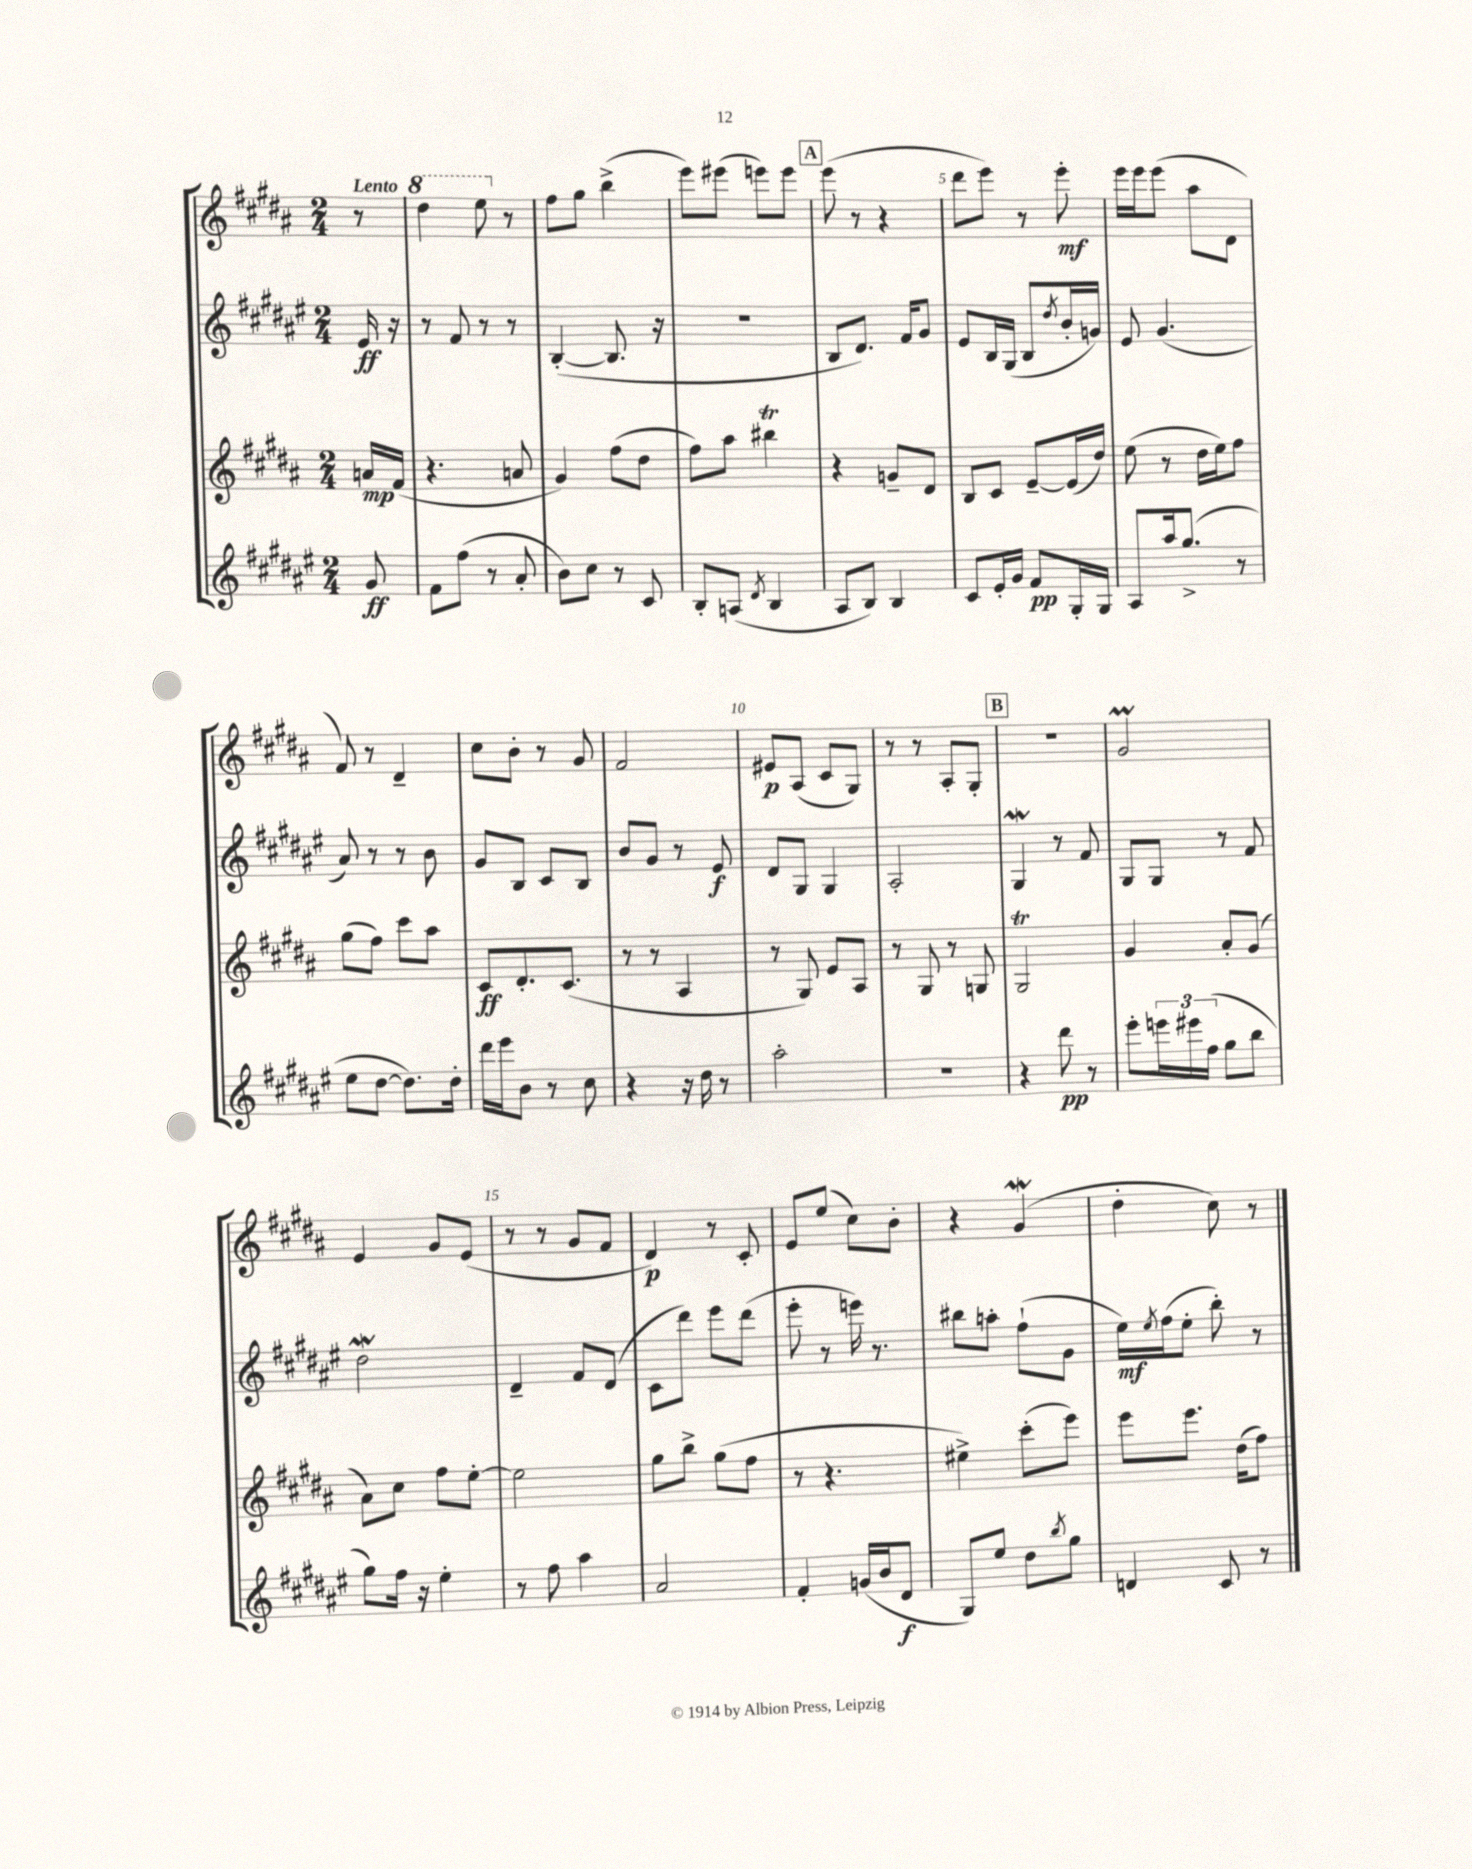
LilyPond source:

<<
\new StaffGroup <<
\new Staff = "s0" {
    \clef treble \key b \major \numericTimeSignature \time 2/4 \partial 8 \tempo "Lento"
    r8 |
    \ottava #1 dis'''4 e'''8 \ottava #0 r8 |
    fis''8 gis''8 b''4->( |
    e'''8) eis'''8( e'''8) e'''8 |
    \mark \markup { \box "A" } e'''8( r8 r4 |
    dis'''8 e'''8) r8 e'''8-.\mf |
    e'''16 e'''16 e'''8( ais''8 dis'8 |
    fis'8) r8 dis'4-- |
    cis''8 b'8-. r8 gis'8 |
    fis'2 |
    eis'8\p ais8( cis'8 gis8) |
    r8 r8 ais8-. gis8-. |
    \mark \markup { \box "B" } r2 |
    gis'2\prall |
    e'4 gis'8 e'8( |
    r8 r8 gis'8 fis'8 |
    dis'4\p) r8 cis'8-. |
    e'8 e''8( cis''8) b'8-. |
    r4 gis'4\mordent( |
    dis''4-. cis''8) r8 \bar "|." |
}
\new Staff = "s1" {
    \clef treble \key fis \major \numericTimeSignature \time 2/4 \partial 8
    eis'16\ff r16 |
    r8 fis'8 r8 r8 |
    b4~-.( b8. r16 |
    r2 |
    \mark \markup { \box "A" } b8 dis'8.) fis'16 gis'8 |
    eis'8 b16 gis16( b8 \acciaccatura { dis''8 } b'16-. g'16) |
    eis'8 gis'4.( |
    ais'8) r8 r8 b'8 |
    gis'8 b8 cis'8 b8 |
    b'8 gis'8 r8 eis'8\f |
    dis'8 gis8 gis4 |
    ais2-. |
    \mark \markup { \box "B" } gis4\mordent r8 fis'8 |
    gis8 gis8 r8 fis'8 |
    dis''2\mordent |
    dis'4-- fis'8 dis'8( |
    cis'8 dis'''8) eis'''8 dis'''8( |
    eis'''8-. r8 e'''16) r8. |
    bis''8 a''8-. fis''8-!( gis'8 |
    eis''16\mf) \acciaccatura { eis''8 } fis''16( eis''8-. b''8-.) r8 \bar "|." |
}
\new Staff = "s2" {
    \clef treble \key b \major \numericTimeSignature \time 2/4 \partial 8
    a'16\mp fis'16( |
    r4. a'8 |
    gis'4) fis''8( dis''8 |
    fis''8) ais''8 bis''4\trill |
    \mark \markup { \box "A" } r4 g'8-- dis'8 |
    b8 cis'8 e'8~-- e'16( dis''16) |
    e''8( r8 dis''16 e''16) fis''8 |
    gis''8( fis''8) cis'''8 ais''8 |
    cis'8\ff dis'8.-. cis'8.( |
    r8 r8 ais4 |
    r8 gis8) e'8 ais8 |
    r8 gis8 r8 g8 |
    \mark \markup { \box "B" } gis2\trill |
    gis'4 ais'8-. gis'8( |
    ais'8) cis''8 fis''8 e''8~-. |
    e''2 |
    gis''8 b''8-> gis''8( fis''8 |
    r8 r4. |
    eis''4->) cis'''8-.( e'''8) |
    e'''8 e'''8. dis''16( fis''8) \bar "|." |
}
\new Staff = "s3" {
    \clef treble \key fis \major \numericTimeSignature \time 2/4 \partial 8
    gis'8\ff |
    fis'8 fis''8( r8 ais'8-. |
    b'8) cis''8 r8 cis'8 |
    b8-. a8( \acciaccatura { dis'8 } b4 |
    \mark \markup { \box "A" } ais8 b8) b4 |
    cis'8 eis'16-. gis'16 fis'8\pp gis16-. gis16 |
    ais8 ais''16 gis''8.->( r8 |
    eis''8 dis''8~ dis''8.) dis''16-. |
    dis'''16 eis'''16 b'8 r8 cis''8 |
    r4 r16 dis''16 r8 |
    ais''2-. |
    R2 |
    \mark \markup { \box "B" } r4 dis'''8\pp r8 |
    eis'''8-. \tuplet 3/2 { e'''16 eis'''16 fis''16( } gis''8 b''8 |
    gis''8) fis''16 r16 eis''4-. |
    r8 fis''8 ais''4 |
    ais'2 |
    fis'4-. g'16( b'16 dis'8\f |
    gis8) eis''8 dis''8 \acciaccatura { b''8 } gis''8 |
    d'4 cis'8 r8 \bar "|." |
}
>>
>>
\layout { \context { \Score \override BarNumber.break-visibility = ##(#f #t #t) barNumberVisibility = #(every-nth-bar-number-visible 5) } }
